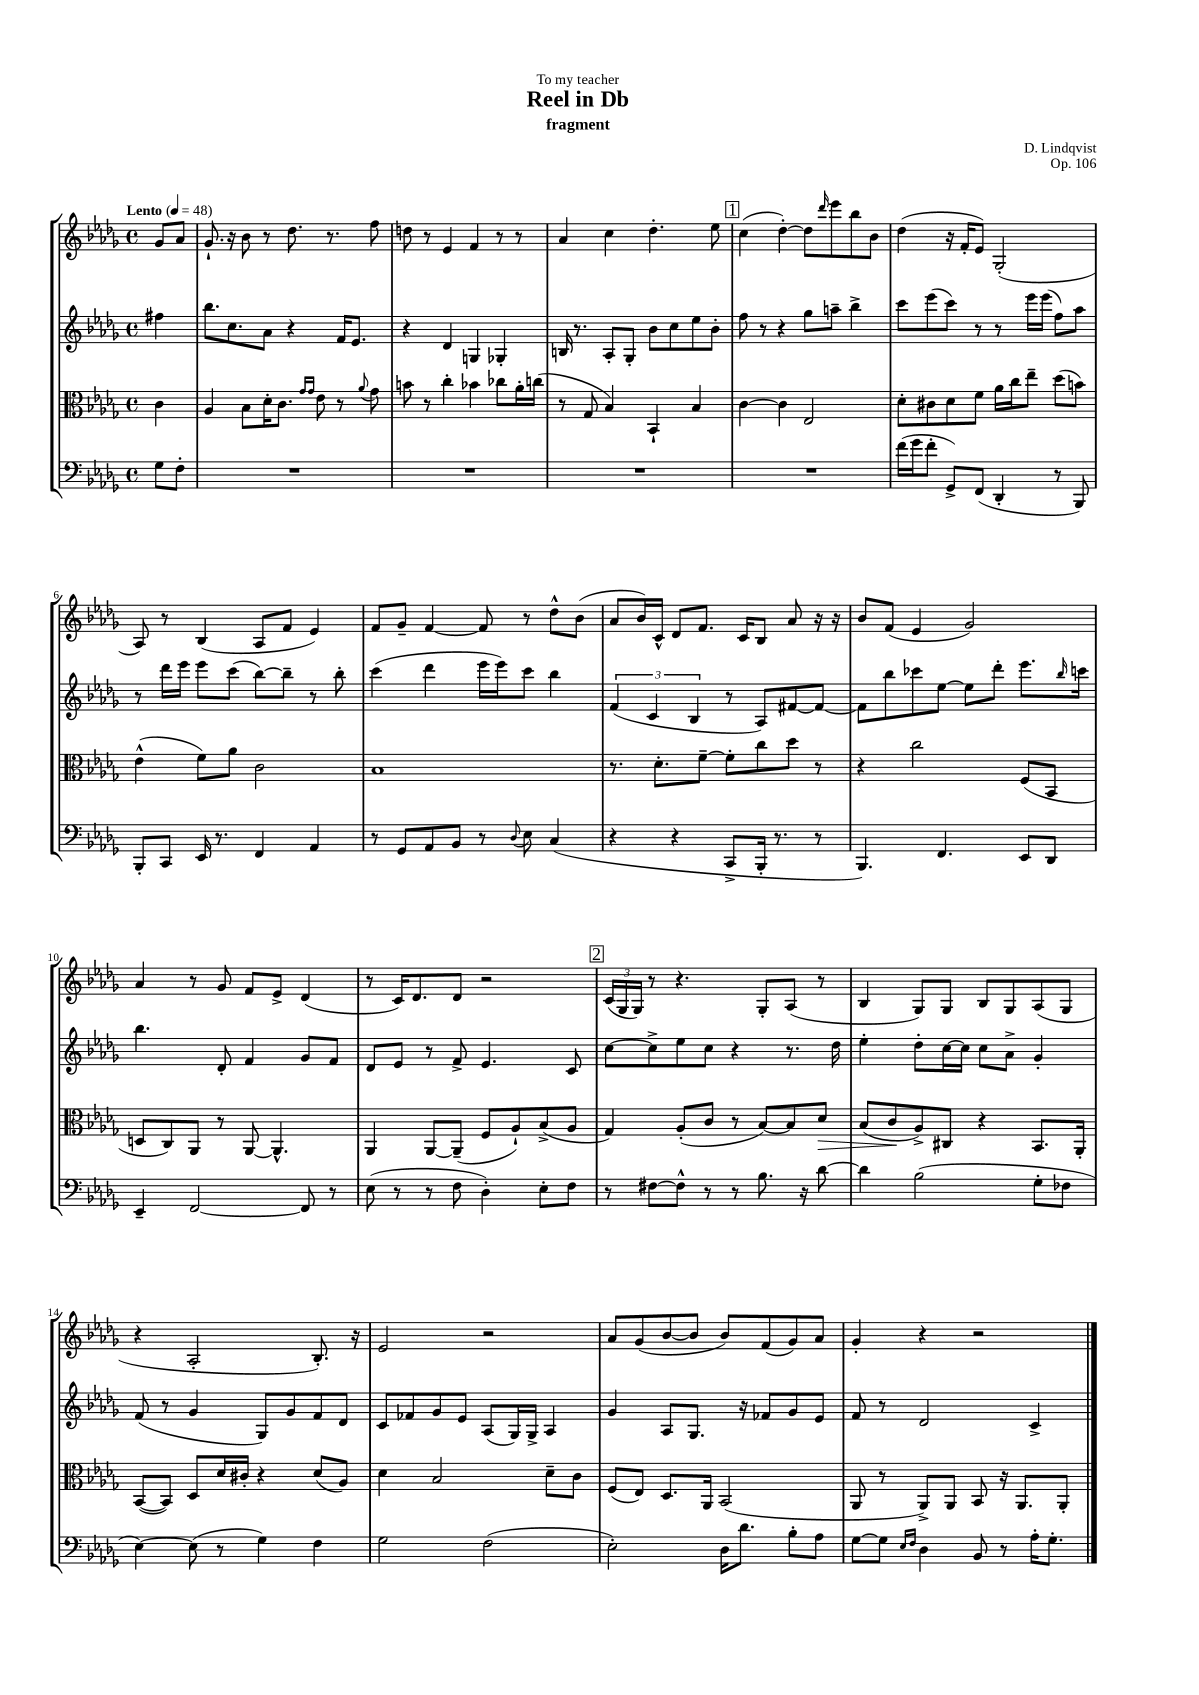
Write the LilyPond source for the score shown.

\header { title = "Reel in Db" composer = "D. Lindqvist" subtitle = "fragment" dedication = "To my teacher" opus = "Op. 106" }
<<
\new StaffGroup <<
\new Staff = "s0" {
    \clef treble \key des \major \defaultTimeSignature \time 4/4 \partial 4 \tempo "Lento" 4 = 48
    ges'8 aes'8 |
    ges'8.-! r16 bes'8 r8 des''8. r8. f''8 |
    d''8 r8 ees'4 f'4 r8 r8 |
    aes'4 c''4 des''4.-. ees''8 |
    \mark \markup { \box "1" } c''4( des''4~-.) des''8 \grace { des'''16 } ees'''8 bes''8 bes'8 |
    des''4( r16 f'16-. ees'8) ges2-.( |
    aes8) r8 bes4( aes8 f'8 ees'4) |
    f'8 ges'8-- f'4~ f'8 r8 des''8-^ bes'8( |
    aes'8 bes'16) c'16-^ des'8 f'8. c'16 bes8 aes'8 r16 r16 |
    bes'8 f'8( ees'4 ges'2) |
    aes'4 r8 ges'8 f'8 ees'8-> des'4( |
    r8 c'16) des'8. des'8 r2 |
    \mark \markup { \box "2" } \tuplet 3/2 { c'16( ges16 ges16) } r8 r4. ges8-. aes8( r8 |
    bes4 ges8) ges8 bes8 ges8 aes8( ges8 |
    r4 aes2-. bes8.-.) r16 |
    ees'2 r2 |
    aes'8 ges'8( bes'8~ bes'8 bes'8) f'8( ges'8) aes'8 |
    ges'4-. r4 r2 \bar "|." |
}
\new Staff = "s1" {
    \clef treble \key des \major \defaultTimeSignature \time 4/4 \partial 4
    fis''4 |
    bes''8. c''8. aes'8 r4 f'16 ees'8. |
    r4 des'4 g4 ges4-. |
    b16 r8. aes8-. ges8-. bes'8 c''8 ees''8 bes'8-. |
    \mark \markup { \box "1" } f''8 r8 r4 ges''8 a''8-- bes''4-> |
    c'''8 ees'''8( c'''8) r8 r8 ees'''16 ees'''16( f''8) aes''8 |
    r8 des'''16 ees'''16 ees'''8 c'''8( bes''8~) bes''8-- r8 bes''8-. |
    c'''4( des'''4 ees'''16 ees'''16) c'''8 bes''4 |
    \tuplet 3/2 { f'4( c'4 bes4 } r8 aes8) fis'8~ fis'8~ |
    fis'8 bes''8 ces'''8 ees''8~ ees''8 des'''8-. ees'''8. \grace { bes''16 } c'''16 |
    bes''4. des'8-. f'4 ges'8 f'8 |
    des'8 ees'8 r8 f'8-> ees'4. c'8 |
    \mark \markup { \box "2" } c''8~ c''8-> ees''8 c''8 r4 r8. des''16 |
    ees''4-. des''8-. c''16~ c''16 c''8 aes'8-> ges'4-. |
    f'8( r8 ges'4 ges8) ges'8 f'8 des'8 |
    c'8 fes'8 ges'8 ees'8 aes8( ges16) ges16-> aes4 |
    ges'4 aes8 ges8. r16 fes'8 ges'8 ees'8 |
    f'8 r8 des'2 c'4-> \bar "|." |
}
\new Staff = "s2" {
    \clef alto \key des \major \defaultTimeSignature \time 4/4 \partial 4
    c'4 |
    aes4 bes8 des'16-. c'8. \grace { ges'16 ges'16 } ees'8 r8 \appoggiatura { aes'8 } ges'8 |
    b'8 r8 c''4-. bes'4 ces''8 aes'16-. c''16( |
    r8 ges8 bes4) bes,4-! bes4 |
    \mark \markup { \box "1" } c'4~ c'4 ees2 |
    des'8-. cis'8 des'8 f'8 aes'16 c''16 ees''8-- des''8( b'8) |
    ees'4-^( f'8) aes'8 c'2 |
    bes1 |
    r8. des'8.-. f'8~-- f'8-. c''8 des''8 r8 |
    r4 c''2 f8( bes,8 |
    d8 c8) aes,8 r8 aes,8~ aes,4.-^ |
    aes,4 aes,8~ aes,8--( f8 aes8-!) bes8->( aes8 |
    \mark \markup { \box "2" } ges4) aes8-.( c'8 r8 bes8~) bes8 des'8\> |
    bes8( c'8\! aes8->) cis8 r4 bes,8. aes,16-. |
    bes,8~( bes,8) des8 des'16 cis'16-. r4 des'8( aes8) |
    des'4 bes2 des'8-- c'8 |
    f8( ees8) des8. aes,16 bes,2( |
    aes,8 r8 aes,8->) aes,8 bes,8 r16 aes,8. aes,8-. \bar "|." |
}
\new Staff = "s3" {
    \clef bass \key des \major \defaultTimeSignature \time 4/4 \partial 4
    ges8 f8-. |
    R1 |
    R1 |
    R1 |
    \mark \markup { \box "1" } R1 |
    f'16( ges'16 f'8-. ges,8->) f,8( des,4-. r8 bes,,8) |
    bes,,8-. c,8 ees,16 r8. f,4 aes,4 |
    r8 ges,8 aes,8 bes,8 r8 \appoggiatura { des8 } ees8 c4( |
    r4 r4 c,8-> bes,,16-. r8. r8 |
    bes,,4.) f,4. ees,8 des,8 |
    ees,4-- f,2~ f,8 r8 |
    ees8( r8 r8 f8 des4-.) ees8-. f8 |
    \mark \markup { \box "2" } r8 fis8~ fis8-^ r8 r8 bes8. r16 des'8~ |
    des'4 bes2( ges8-. fes8 |
    ees4~) ees8( r8 ges4) f4 |
    ges2 f2( |
    ees2-.) des16 des'8. bes8-. aes8 |
    ges8~ ges8 \grace { ees16 f16 } des4 bes,8 r8 aes16-. ges8.-. \bar "|." |
}
>>
>>
